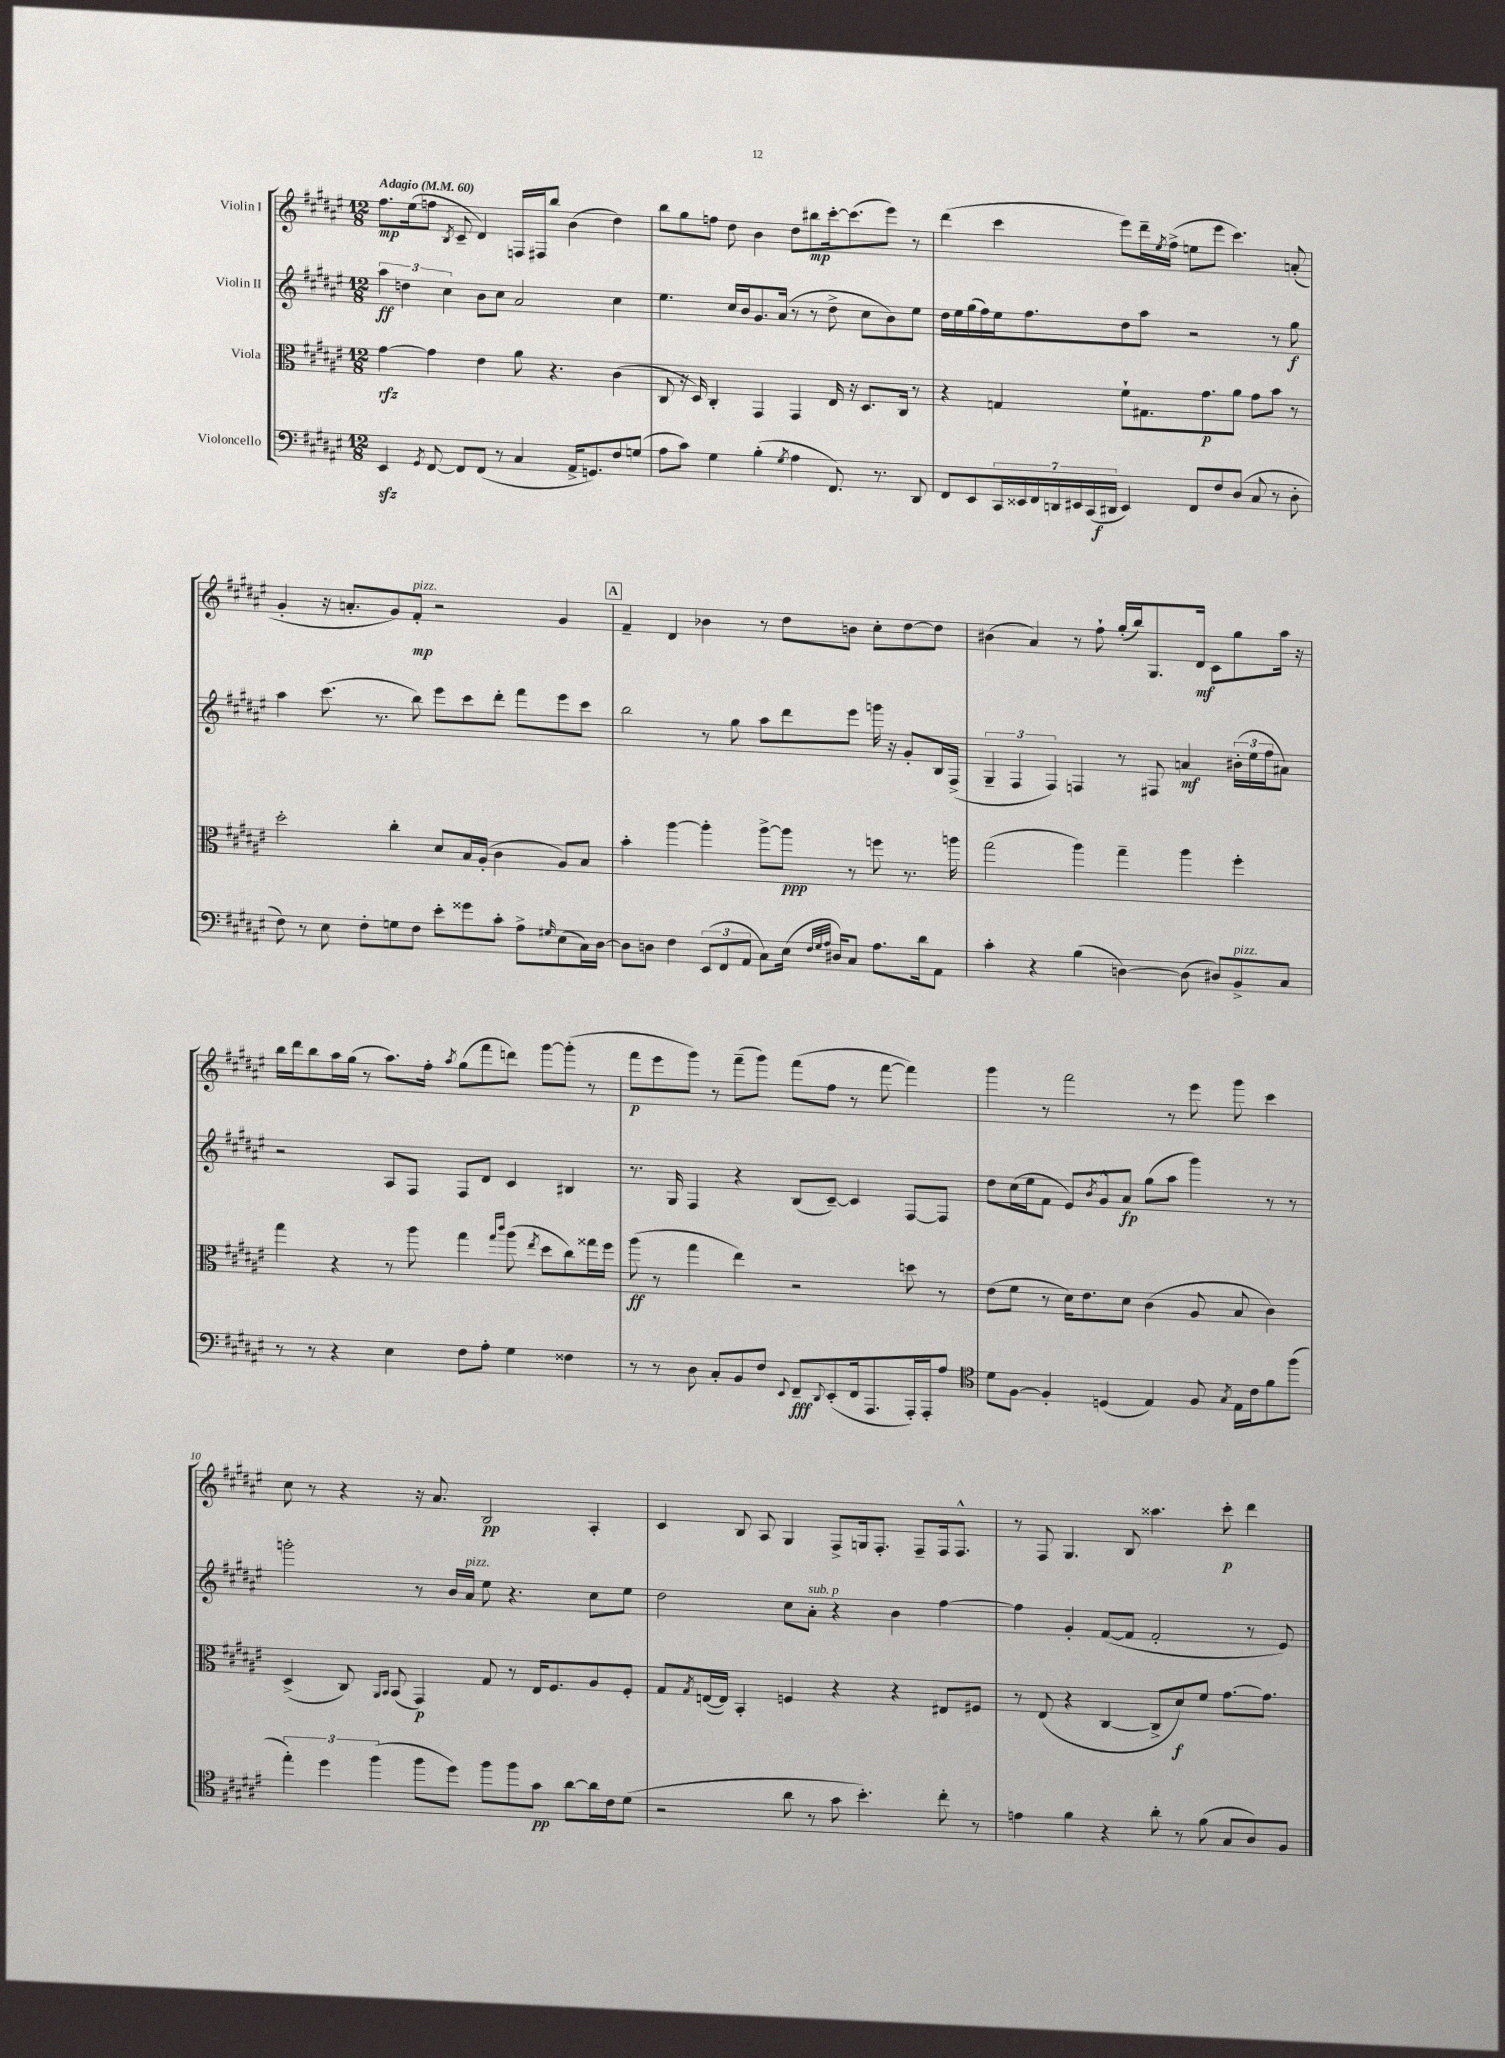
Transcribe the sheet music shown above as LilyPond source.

<<
\new StaffGroup <<
\new Staff = "s0" \with { instrumentName = "Violin I" } {
    \clef treble \key fis \major \numericTimeSignature \time 12/8 \tempo "Adagio" 4 = 60
    fis''8.\mp eis''16( f''8 \acciaccatura { b8 } cis'8-- dis'4) f16 fis16 b''8 b'4( dis''4) |
    b''8 gis''8 f''8 dis''8 b'4 dis''8 bis''8\mp cis'''16~-. cis'''8.( eis'''8) r8 |
    dis'''4( cis'''4 eis'''8) dis'''16-- \acciaccatura { eis''8 } fis''16->( e''8 eis'''8 cis'''4.) a'8-.( |
    gis'4-. r16 a'8.-. gis'8) fis'8-.\mp^\markup { \italic "pizz." } r2 gis'4 |
    \mark \markup { \box "A" } fis'4-- dis'4 bes'4 r8 dis''8 b'8 cis''8-. dis''8~ dis''8 |
    bis'4( ais'4) r8 fis''8-! gis''16-.( b''16) gis8. dis'16\mf cis'8 gis''8 ais''16 r16 |
    b''16 dis'''16 b''8 ais''16 gis''16( r8 ais''8.) fis''16-. \acciaccatura { ais''8 } gis''8( fis'''8 d'''8) gis'''8~ gis'''8-.( r8 |
    fis'''8\p eis'''8 gis'''8) r8 fis'''8--( gis'''8) fis'''8( fis''8 r8 fis'''8~ fis'''4) |
    gis'''4 r8 fis'''2 r8 eis'''8 gis'''8 cis'''4 |
    cis''8 r8 r4 r16 ais'8. b2\pp ais4-. |
    cis'4 b8 ais8 gis4 fis8-> g16 fis8.-. fis8-- fis16 fis8.-^ |
    r8 fis8 gis4. b8 aisis''4. cis'''8-.\p dis'''4 \bar "|." |
}
\new Staff = "s1" \with { instrumentName = "Violin II" } {
    \clef treble \key fis \major \numericTimeSignature \time 12/8
    \tuplet 3/2 { ais''4\ff d''4 cis''4 } b'8 cis''8 ais'2 cis''4 |
    eis''4. cis''16 b'16 gis'8. ais'16( r8 r8 dis''8-> cis''8 b'8) eis''8 |
    dis''16 eis''16 gis''16( fis''16) eis''16 fis''8. dis''8 ais''8 r2 r8 gis''8\f |
    ais''4 cis'''8.( r8. b''8) eis'''8 cis'''8 dis'''8-. fis'''8 eis'''8 cis'''8 |
    \mark \markup { \box "A" } b''2 r8 gis''8 ais''8 dis'''8 eis'''8 g'''16 r16 gis'8-. b16 fis16->( |
    \tuplet 3/2 { gis4-- fis4 fis4) } f4 r8 fis8 a'4\mf \tuplet 3/2 { bis'16-.( eis''16 fis''16 } ais'8) |
    r2 ais8 fis8 fis8 dis'8 cis'4 bis4 |
    r8. gis16 fis4 r4 b8( cis'8~--) cis'4 fis8~ fis8 |
    dis''8 cis''16( eis''16 fis'8 eis'8) \acciaccatura { b'8 } gis'8-^ ais'8\fp gis''8( ais''8 gis'''4) r8 r8 |
    g'''2-. r8 b'16 ais'16^\markup { \italic "pizz." } eis''8 r4. cis''8 eis''8 |
    dis''2 cis''8 ais'8-.^\markup { \italic "sub. p" } r4 b'4 fis''4~ |
    fis''4 gis'4-. fis'8~( fis'8 fis'2-. r8 eis'8) \bar "|." |
}
\new Staff = "s2" \with { instrumentName = "Viola" } {
    \clef alto \key fis \major \numericTimeSignature \time 12/8
    gis'4~\rfz gis'4 eis'4 ais'8 r4. cis'4( |
    cis8 r16 dis16) cis4-. gis,4 gis,4 eis16 r16 dis8. cis16 r8 |
    r4 g4 fis'8-! gis8. gis'8.\p ais'8 gis'8 b'8 r8 |
    dis''2-. cis''4-. dis'8 b16 ais16-.( cis'4 ais8) b8 |
    \mark \markup { \box "A" } b'4-. ais''4~ ais''4-. ais''8~-> ais''8\ppp r8 f''8 r8. a''16 |
    gis''2( ais''4) gis''4-- ais''4 fis''4-. |
    gis''4 r4 r8 ais''8 gis''4 \grace { gis''16 cis'''16 } ais''8( \acciaccatura { eis''8 } dis''8 cis''8) gisis''16 fis''16 |
    ais''8\ff( r8 gis''4 eis''4) r2 d''8 r8 |
    eis'8( fis'8 r8 dis'16) eis'8. dis'8 cis'4( ais8 b8 cis'4) |
    dis4->( cis8) \grace { ais,16 b,16 } b,8( gis,4\p) gis8 r8 eis16 fis8. ais8 fis8-. |
    gis8 \acciaccatura { gis8 } e16~( e16) b,4-. f4 r4 r4 eis8 fis8 |
    r8 eis8( r4 cis4~ cis8-> dis'8\f) fis'8 gis'8.~ gis'8. \bar "|." |
}
\new Staff = "s3" \with { instrumentName = "Violoncello" } {
    \clef bass \key fis \major \numericTimeSignature \time 12/8
    eis,4\sfz \acciaccatura { gis,8 } fis,8~ fis,8 fis,8( r8 cis4 ais,16-> g,8.) fis8 g8( |
    ais8 cis'8) gis4 b4-.( \acciaccatura { gis8 } ais4 fis,8.) r8. dis,8 |
    fis,8 eis,8 \tuplet 7/4 { cis,16 eisis,16 fis,16 d,16 eis,16 cis,16( dis,16\f } eis,4) fis,8 fis8 dis8( cis8 r8 dis8-. |
    fis8) r8 eis8 fis8-. g8 fis8 eis'8-. gisis'8 cis'8-. ais8-> \grace { gis16 } eis8( cis16) dis16~ |
    \mark \markup { \box "A" } dis8 d8 fis4 \tuplet 3/2 { eis,8( fis,8 ais,8 } cis8) eis16( \grace { fis32 gis32 ais32 } dis16) cis8 ais8. dis'16 ais,8 |
    cis'4-. r4 b4( d4~) d8( dis8) b,8->^\markup { \italic "pizz." } cis8 |
    r8 r8 r4 eis4 fis8 ais8-. gis4 fisis4 |
    r8 r8 dis8 cis8-. b,8 fis8 \appoggiatura { eis,8 } fis,8--\fff \appoggiatura { dis,8 } eis,8-.( fis,16 ais,,8. ais,,16-.) ais,,16-. ais8 |
    \clef tenor dis'8 fis8~ fis4-. d4( eis4) fis8 \acciaccatura { gis8 } eis16 cis'16 fis'8 fis''8( |
    \tuplet 3/2 { eis''4-.) dis''4 fis''4( } fis''8 dis''8) fis''8 fis''8 gis'8\pp ais'8~ ais'16 cis'16 dis'8( |
    r2 ais'8 r8 gis'8 b'4.-.) cis''8-. r8 |
    e'4 fis'4 r4 ais'8-. r8 fis'8( gis8 ais8) fis8 \bar "|." |
}
>>
>>
\layout { \context { \Score \override BarNumber.break-visibility = ##(#f #t #t) barNumberVisibility = #(every-nth-bar-number-visible 5) } }
